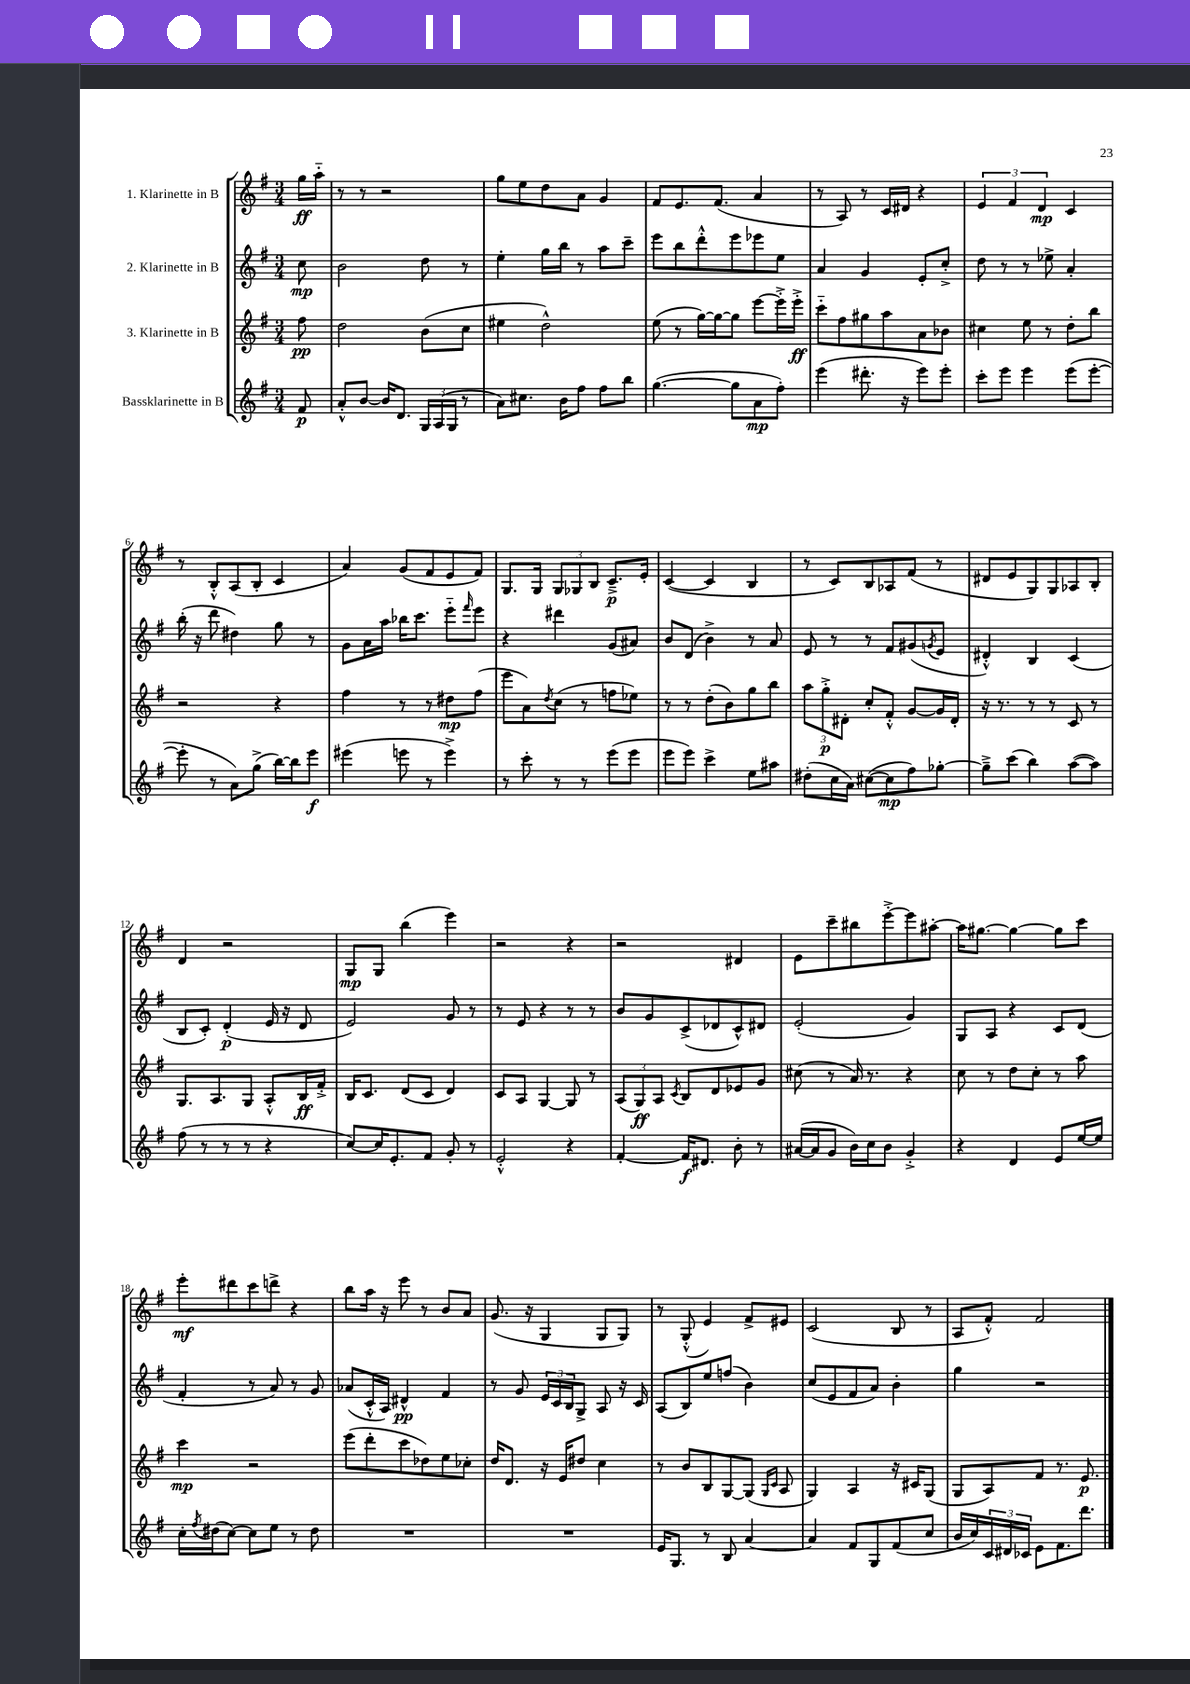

**kern	**dynam	**kern	**dynam	**kern	**dynam	**kern	**dynam
*part4	*part4	*part3	*part3	*part2	*part2	*part1	*part1
*staff4	*staff4	*staff3	*staff3	*staff2	*staff2	*staff1	*staff1
*I"Bassklarinette in B	*	*I"3. Klarinette in B	*	*I"2. Klarinette in B	*	*I"1. Klarinette in B	*
*clefG2	*	*clefG2	*	*clefG2	*	*clefG2	*
*k[f#]	*	*k[f#]	*	*k[f#]	*	*k[f#]	*
*M3/4	*	*M3/4	*	*M3/4	*	*M3/4	*
=	=	=	=	=	=	=	=
8f#/	p	8ff#\	pp	8cc\	mp	16gg\LL	ff
.	.	.	.	.	.	16aa\JJ	.
=1	=1	=1	=1	=1	=1	=1	=1
8a'^^/L	.	2dd\	.	2b\	.	8r	.
[8b/J	.	.	.	.	.	8r	.
16b/KL]	.	.	.	.	.	2r	.
8.d/J	.	.	.	.	.	.	.
24G/LL	.	(8b\L	.	8dd\	.	.	.
(24A/	.	.	.	.	.	.	.
24G/JJ	.	.	.	.	.	.	.
8r	.	8cc\J	.	8r	.	.	.
=2	=2	=2	=2	=2	=2	=2	=2
8a\L)	.	4ee#X\	.	4ee'\	.	8gg\L	.
8.cc#X\J	.	.	.	.	.	8ee\	.
.	.	2dd^^\)	.	16gg\LL	.	8dd\	.
16b\KL	.	.	.	16bb\JJ	.	.	.
8ff#\J	.	.	.	8r	.	8a\J	.
8ff#\L	.	.	.	8aa\L	.	4g/	.
8bb\J	.	.	.	8ccc~\J	.	.	.
=3	=3	=3	=3	=3	=3	=3	=3
([4.gg\	.	(8ee\	.	8eee\L	.	8f#/L	.
.	.	8r	.	8bb\	.	8.e/	.
.	.	[16gg\LL)	.	8ddd'^^\	.	.	.
.	.	16gg\J_	.	.	.	(8.f#/J	.
8gg\L]	.	8gg\J]	.	8eee\	.	.	.
8a\	mp	[8eee\L	.	8eee-X\	.	4a/	.
8ff#'\J)	.	16eee'^\L]	.	8ee\J	.	.	.
.	.	16eee'^\JJ	ff	.	.	.	.
=4	=4	=4	=4	=4	=4	=4	=4
(4eee\	.	8ccc\L	.	4a/	.	8r	.
.	.	8ff#\	.	.	.	8A/)	.
8.ddd#X'\	.	8gg#X\	.	4g/	.	8r	.
.	.	8aa\	.	.	.	16c/LL	.
16r	.	.	.	.	.	16d#X/JJ	.
8eee\L)	.	8a\	.	8e'/L	.	4r	.
8eee'\J	.	8b-X\J	.	8cc'^/J	.	.	.
=5	=5	=5	=5	=5	=5	=5	=5
8ccc'\L	.	4cc#X\	.	8dd\	.	6e/	.
8eee\J	.	.	.	8r	.	.	.
.	.	.	.	.	.	6f#/	.
4eee\	.	8ee\	.	8r	.	.	.
.	.	.	.	.	.	6d/	mp
.	.	8r	.	8ee-X^\	.	.	.
(8eee\L	.	8dd'\L	.	4a'/	.	4c/	.
[8eee'\J	.	8bb\J	.	.	.	.	.
!!LO:LB:g=z
=6	=6	=6	=6	=6	=6	=6	=6
8eee'\]	.	2r	.	(16bb'\	.	8r	.
.	.	.	.	16r	.	.	.
8r	.	.	.	8ddd\	.	8B'^^/L	.
8a\L)	.	.	.	4dd#X\)	.	(8A/	.
(8gg^\J	.	.	.	.	.	8B'/J	.
[16bb\LL)	.	4r	.	8gg\	.	4c/	.
16bb\J]	.	.	.	.	.	.	.
8eee\J	f	.	.	8r	.	.	.
=7	=7	=7	=7	=7	=7	=7	=7
(4eee#X\	.	4ff#\	.	8g\L	.	4a/)	.
.	.	.	.	16a\L	.	.	.
.	.	.	.	16aa\JJ	.	.	.
8eeen\	.	8r	.	16bb-X\KL	.	(8g/L	.
.	.	.	.	8.ccc\J	.	.	.
8r	.	8r	.	.	.	8f#/	.
4eee^\)	.	8dd#X\L	mp	8eee\L	.	8e/	.
.	.	.	.	16qqfff#/	.	.	.
.	.	(8ff#\J	.	8eee\J	.	8f#/J)	.
=8	=8	=8	=8	=8	=8	=8	=8
8r	.	8eee\L	.	4r	.	8.G/L	.
8ccc'\	.	8a\)	.	.	.	.	.
.	.	.	.	.	.	16G/Jk	.
.	.	8qdd/	.	.	.	.	.
8r	.	(8cc\J	.	4ddd#X\	.	12G/L	.
.	.	.	.	.	.	12G-X/	.
8r	.	8r	.	.	.	.	.
.	.	.	.	.	.	12B/J	.
(8eee\L	.	8ffn\L	.	(8g/L	.	8.c~^/L	p
8eee\J	.	8ee-X\J)	.	8a#X/J)	.	.	.
.	.	.	.	.	.	16e'/Jk	.
=9	=9	=9	=9	=9	=9	=9	=9
8eee\L	.	8r	.	8b/L	.	([4c/	.
8eee\J)	.	8r	.	(8d/J	.	.	.
4ccc^\	.	(8dd'\L	.	4b^\)	.	4c/]	.
.	.	8b\)	.	.	.	.	.
8ee\L	.	8gg\	.	8r	.	4B/	.
8aa#X\J	.	8bb\J	.	8a/	.	.	.
=10	=10	=10	=10	=10	=10	=10	=10
(8dd#X'\L	.	12aa\L	.	8e/	.	8r	.
.	.	12gg'^\	p	.	.	.	.
16cc\L	.	.	.	8r	.	8c/L)	.
.	.	12d#X'\J	.	.	.	.	.
16a\JJ)	.	.	.	.	.	.	.
([8cc#X\L	.	8cc'/L	.	8r	.	8B/	.
8cc#\]	mp	8f#'^^/J	.	8f#/L	.	8A-X/	.
8ff#\)	.	[8g/L	.	(8g#X/	.	(8f#/J	.
.	.	.	.	8qgn/	.	.	.
[8gg-X'\J	.	16g/L]	.	8e/J	.	8r	.
.	.	16d#'/JJ	.	.	.	.	.
=11	=11	=11	=11	=11	=11	=11	=11
8gg-~^\L]	.	16r	.	4d#X'^^/)	.	8d#X/L	.
.	.	8.r	.	.	.	.	.
(8ccc\J	.	.	.	.	.	8e/	.
4bb\)	.	8r	.	4B/	.	8G/)	.
.	.	8r	.	.	.	8G/	.
([8aa\L	.	8c/	.	(4c/	.	8A-X/	.
8aa\J])	.	8r	.	.	.	8B'/J	.
!!LO:LB:g=z
=12	=12	=12	=12	=12	=12	=12	=12
(8ff#\	.	8.G/L	.	8B/L	.	4d/	.
8r	.	.	.	8c'/J)	.	.	.
.	.	8.A/	.	.	.	.	.
8r	.	.	.	(4d'/	p	2r	.
8r	.	8G/J	.	.	.	.	.
4r	.	8A'^^/L	.	16e/	.	.	.
.	.	.	.	16r	.	.	.
.	.	16B/L	ff	8d/	.	.	.
.	.	16f#'^/JJ	.	.	.	.	.
=13	=13	=13	=13	=13	=13	=13	=13
[8cc/L)	.	16B/KL	.	2e/)	.	8G/L	mp
.	.	8.c/J	.	.	.	.	.
16cc/K]	.	.	.	.	.	8G/J	.
8.e'/	.	.	.	.	.	.	.
.	.	(8d/L	.	.	.	(4bb\	.
8f#/J	.	8c/J	.	.	.	.	.
8g'/	.	4d/)	.	8g/	.	4eee\)	.
8r	.	.	.	8r	.	.	.
=14	=14	=14	=14	=14	=14	=14	=14
2e'^^/	.	8c/L	.	8r	.	2r	.
.	.	8A/J	.	8e/	.	.	.
.	.	[4G/	.	4r	.	.	.
4r	.	8G/]	.	8r	.	4r	.
.	.	8r	.	8r	.	.	.
=15	=15	=15	=15	=15	=15	=15	=15
[4f#'/	.	(12A/L	.	8b/L	.	2r	.
.	.	12G/)	ff	.	.	.	.
.	.	.	.	8g/	.	.	.
.	.	12A/J	.	.	.	.	.
.	.	8qc/	.	.	.	.	.
16f#/KL]	f	8B/L	.	(8c^/	.	.	.
8.d#X/J	.	.	.	.	.	.	.
.	.	8d/	.	8d-X/	.	.	.
8b'\	.	8e-X/	.	8c^^/)	.	4d#X/	.
8r	.	8g/J	.	8d#X/J	.	.	.
=16	=16	=16	=16	=16	=16	=16	=16
([16a#X/LL	.	(8cc#X\	.	(2e'/	.	8e\L	.
16a#/J]	.	.	.	.	.	.	.
8g/J	.	8r	.	.	.	8ccc~\	.
16b\LL)	.	16a/)	.	.	.	8bb#X\	.
16cc\J	.	8.r	.	.	.	.	.
8b\J	.	.	.	.	.	[8eee'^\	.
4g'^/	.	4r	.	4g/)	.	8eee\]	.
.	.	.	.	.	.	[8aa#X'\J	.
=17	=17	=17	=17	=17	=17	=17	=17
4r	.	8cc\	.	8G/L	.	16aa#\KL]	.
.	.	.	.	.	.	[8.gg#X\J	.
.	.	8r	.	8A/J	.	.	.
4d/	.	8dd\L	.	4r	.	4gg#\_	.
.	.	8cc'\J	.	.	.	.	.
8e/L	.	8r	.	8c/L	.	8gg#\L]	.
[16ee/L	.	8aa\	.	(8d/J	.	8ccc\J	.
16ee/JJ]	.	.	.	.	.	.	.
!!LO:LB:g=z
=18	=18	=18	=18	=18	=18	=18	=18
16cc'\LL	.	4ccc\	mp	4f#'/	.	8eee'\L	mf
8qff#/	.	.	.	.	.	.	.
(16dd#X\J	.	.	.	.	.	.	.
[8cc\J)	.	.	.	.	.	8ddd#X\	.
8cc\L]	.	2r	.	8r	.	8ccc\	.
8ee\J	.	.	.	8a/)	.	8dddn^\J	.
8r	.	.	.	8r	.	4r	.
8dd#\	.	.	.	8g/	.	.	.
=19	=19	=19	=19	=19	=19	=19	=19
2.r	.	(8eee\L	.	(8a-X/L	.	8bb\L	.
.	.	8ddd'\	.	16c'^^/L	.	16aa\Jk	.
.	.	.	.	16A/JJ)	.	16r	.
.	.	8ccc\	.	4d#X^^/	pp	8eee\	.
.	.	8dd-X\)	.	.	.	8r	.
.	.	8ee\	.	4f#/	.	8b/L	.
.	.	8cc-X'\J	.	.	.	8a/J	.
=20	=20	=20	=20	=20	=20	=20	=20
2.r	.	16dd/KL	.	8r	.	(8.g/	.
.	.	8.d/J	.	.	.	.	.
.	.	.	.	8g/	.	.	.
.	.	.	.	.	.	16r	.
.	.	16r	.	24e/LL	.	4G/	.
.	.	.	.	24c/	.	.	.
.	.	16e/KL	.	.	.	.	.
.	.	.	.	24B/J	.	.	.
.	.	8dd#X/J	.	8G^/J	.	.	.
.	.	4cc\	.	8A/	.	8G/L	.
.	.	.	.	16r	.	8G/J)	.
.	.	.	.	16c/	.	.	.
=21	=21	=21	=21	=21	=21	=21	=21
16e/KL	.	8r	.	(8A/L	.	8r	.
8.G/J	.	.	.	.	.	.	.
.	.	8b/L	.	8B/)	.	(8G'^^/	.
8r	.	8B/	.	8ee/	.	4e/)	.
8B/	.	[8G/	.	(8ffn/J	.	.	.
[4a/	.	(8G/J]	.	4b\)	.	8f#^/L	.
.	.	16qqG/LL	.	.	.	.	.
.	.	16qqc/JJ	.	.	.	.	.
.	.	8A/	.	.	.	8e#X/J	.
=22	=22	=22	=22	=22	=22	=22	=22
4a/]	.	4G/)	.	(8cc/L	.	(2c/	.
.	.	.	.	8e/	.	.	.
8f#/L	.	4A/	.	8f#/	.	.	.
8G/	.	.	.	8a/J)	.	.	.
(8f#/	.	16r	.	4b'\	.	8B/	.
.	.	16c#X/KL	.	.	.	.	.
8cc/J	.	(8G/J	.	.	.	8r	.
=23	=23	=23	=23	=23	=23	=23	=23
16b/LL	.	8G/L	.	4gg\	.	8A/L	.
16cc/)	.	.	.	.	.	.	.
24c/	.	8A/)	.	.	.	8f#'^^/J)	.
24d#X/	.	.	.	.	.	.	.
24c-X/JJ	.	.	.	.	.	.	.
8e\L	.	8f#/J	.	2r	.	2f#/	.
8.f#\	.	8.r	.	.	.	.	.
8.ddd\J	.	8.e/	p	.	.	.	.
==	==	==	==	==	==	==	==
*-	*-	*-	*-	*-	*-	*-	*-
